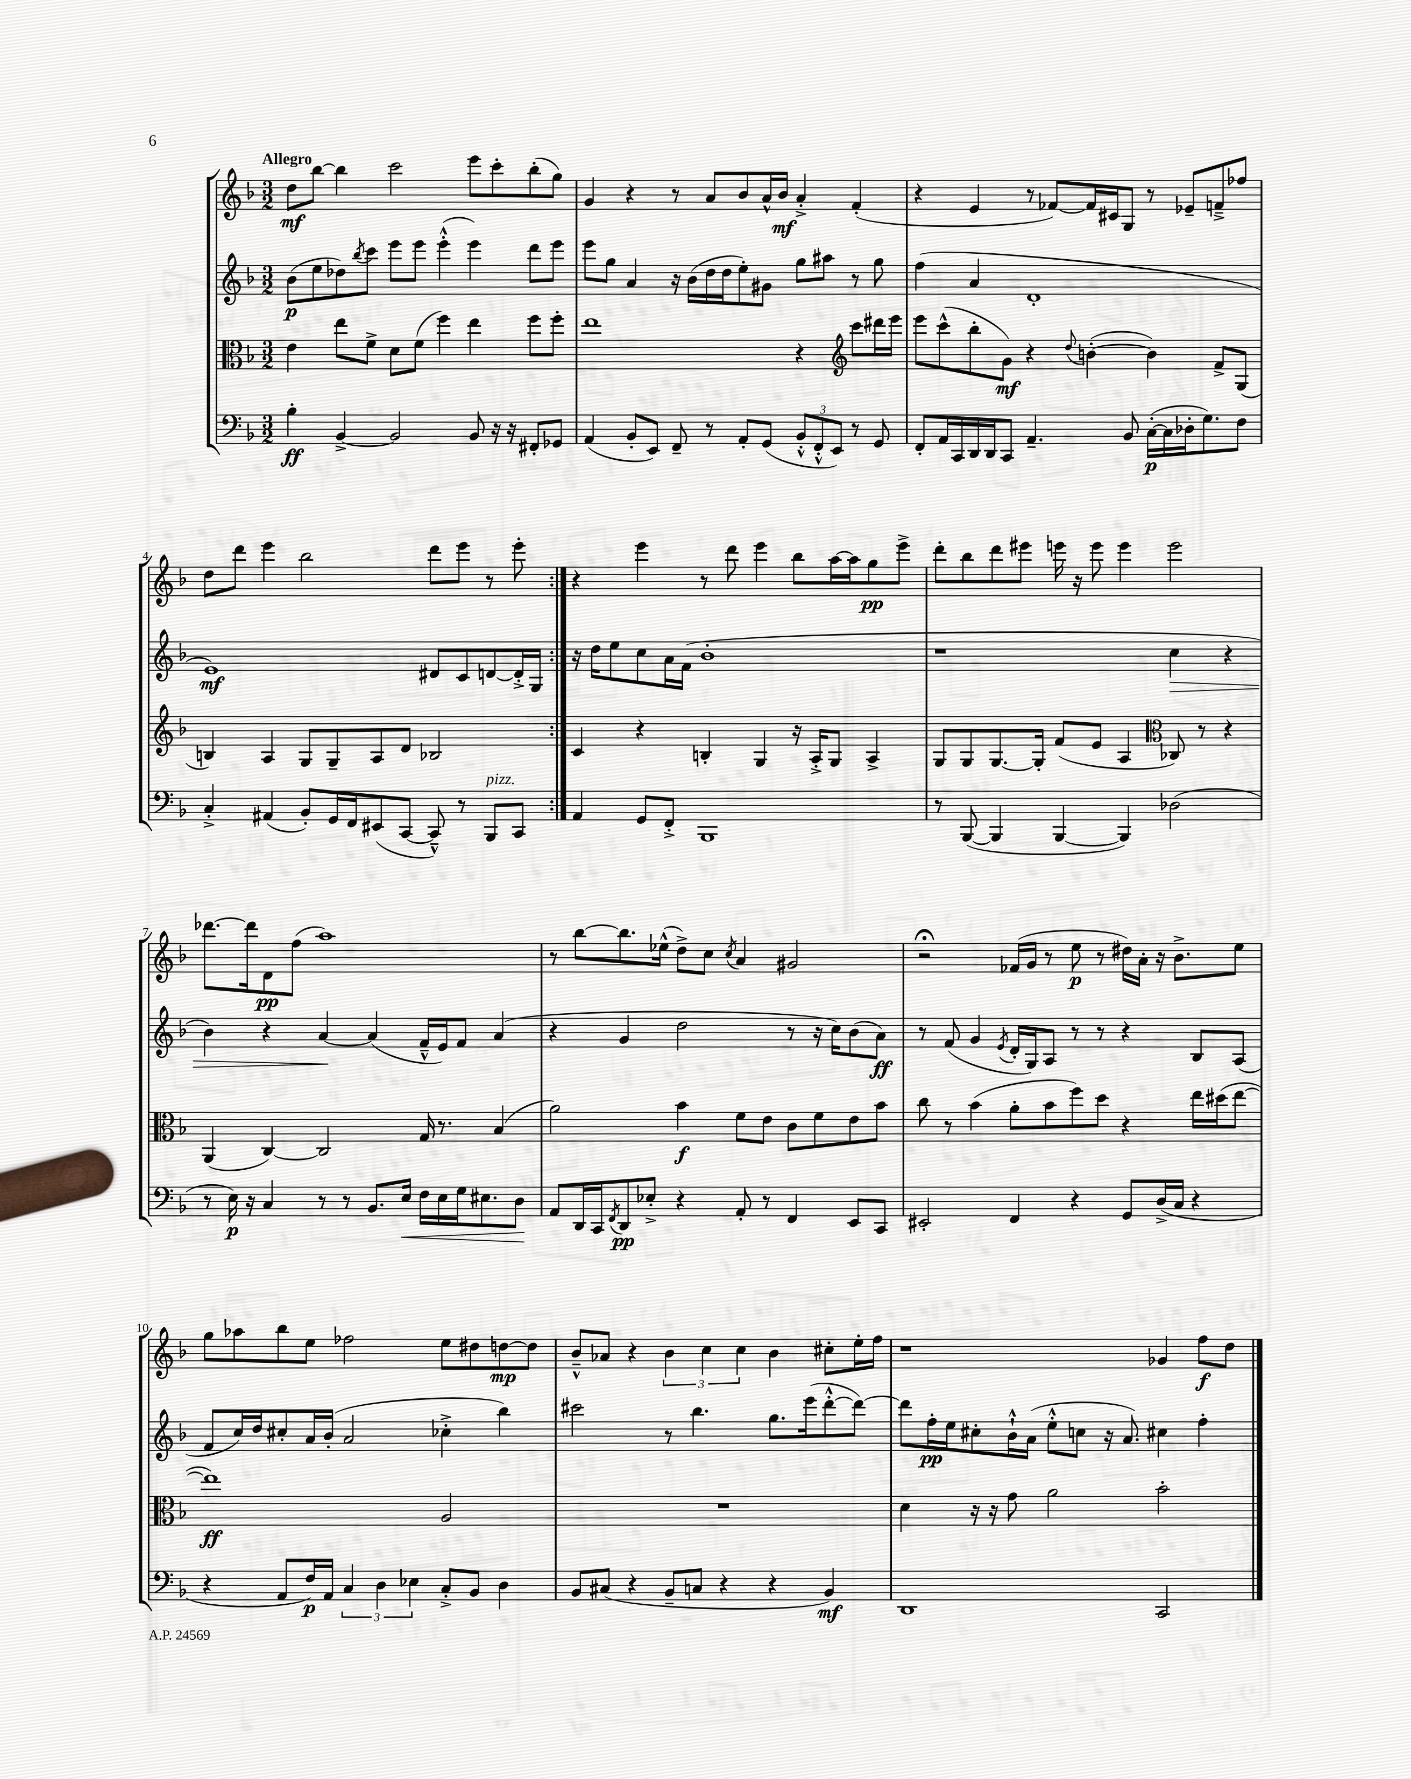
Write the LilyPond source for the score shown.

<<
\new StaffGroup <<
\new Staff = "s0" {
    \clef treble \key f \major \numericTimeSignature \time 3/2 \tempo "Allegro"
    \repeat volta 2 { d''8\mf bes''8~ bes''4 c'''2 e'''8 c'''8-. bes''8-.( g''8) |
    g'4 r4 r8 a'8 bes'8 a'16-^ bes'16\mf a'4-.-> f'4-.( |
    r4 e'4 r8 fes'8~) fes'16 cis'16 g8 r8 ees'8-- f'8---> fes''8 |
    d''8 d'''8 e'''4 bes''2 d'''8 e'''8 r8 e'''8-. | }
    r4 e'''4 r8 d'''8 e'''4 bes''8 a''16~ a''16 g''8\pp e'''8-> |
    d'''8-. bes''8 d'''8 eis'''8 e'''16 r16 e'''8 e'''4 e'''2 |
    des'''8.~ des'''16 d'8\pp f''8( a''1) |
    r8 bes''8~ bes''8. ees''16-^( d''8->) c''8 \acciaccatura { c''8 } a'4 gis'2 |
    r2\fermata fes'16( g'16 r8 e''8\p r8 dis''16) a'16-. r16 bes'8.-> e''8 |
    g''8 aes''8 bes''8 e''8 fes''2 e''8 dis''8 d''8~\mp d''8 |
    bes'8---^ aes'8 r4 \tuplet 3/2 { bes'4 c''4 c''4 } bes'4 cis''8-. e''16-. f''16 |
    r1 ges'4 f''8\f d''8 \bar "|." |
}
\new Staff = "s1" {
    \clef treble \key f \major \numericTimeSignature \time 3/2
    \repeat volta 2 { bes'8\p( e''8 des''8) \acciaccatura { bes''8 } c'''8 e'''8 e'''8 e'''4-.-^( e'''4) d'''8 e'''8 |
    e'''8 g''8 a'4 r16 bes'16( d''16 d''16 e''8-.) gis'8 g''8 ais''8 r8 g''8 |
    f''4( a'4 d'1-. |
    e'1\mf) dis'8 c'8 d'8~ d'16-.-> g16 | }
    r16 d''16 e''8 c''8 a'16 f'16( bes'1-. |
    r1 c''4\> r4 |
    bes'4) r4 a'4~\! a'4( f'16---^ e'16) f'8 a'4( |
    r4 g'4 d''2 r8 r16 c''16) bes'8( a'8\ff) |
    r8 f'8( g'4 \acciaccatura { e'8 } d'16-. g16) a8 r8 r8 r4 bes8 a8( |
    f'8 c''16) d''16 cis''8-. a'16 bes'16-.( a'2 ces''4-.-> bes''4) |
    cis'''2 r8 bes''4. g''8. e'''16( d'''8~-.-^ d'''8~) |
    d'''8 f''16-.\pp e''16 cis''8-. bes'16-!-^ a'16( e''8-.-^ c''8 r16 a'8.) cis''4 f''4-. \bar "|." |
}
\new Staff = "s2" {
    \clef alto \key f \major \numericTimeSignature \time 3/2
    \repeat volta 2 { e'4 e''8 f'8-> d'8 f'8( f''4) e''4 f''8 f''8-. |
    e''1 r4 \clef treble c'''8 dis'''16 e'''16 |
    e'''8 c'''8-^( bes''8-. g'8\mf) r4 \appoggiatura { d''8 } b'4~-.( b'4) f'8-> g8( |
    b4) a4 g8 g8-- a8 d'8 bes2 | }
    c'4 r4 b4-. g4 r16 a16-.-> g8 a4-> |
    g8 g8 g8.~ g16-. f'8( e'8 a4 \clef alto ces8) r8 r4 |
    a,4( c4~) c2 g16 r8. bes4( |
    a'2) bes'4\f f'8 e'8 c'8 f'8 e'8 bes'8 |
    c''8 r8 bes'4( a'8-. bes'8 f''8) d''8 r4 e''16 dis''16( e''8~ |
    e''1\ff) a2 |
    R1. |
    d'4 r16 r16 g'8 a'2 bes'2-. \bar "|." |
}
\new Staff = "s3" {
    \clef bass \key f \major \numericTimeSignature \time 3/2
    \repeat volta 2 { bes4-.\ff bes,4~-> bes,2 bes,8 r16 r16 fis,8-. ges,8 |
    a,4( bes,8-. e,8) f,8-- r8 a,8-. g,8( \tuplet 3/2 { bes,8-.-^ f,8-.-^ e,8) } r8 g,8 |
    f,8-. a,16 c,16 d,16 d,16 c,8 a,4.-- bes,8 c16~-.\p( c16 des16-. g8.) f8 |
    c4-.-> ais,4( bes,8-.) g,16 f,16 eis,8( c,8~ c,8---^) r8 bes,,8^\markup { \italic "pizz." } c,8 | }
    a,4 g,8 f,8-.-> bes,,1 |
    r8 bes,,8~( bes,,4 bes,,4~ bes,,4) des2( |
    r8 e16\p) r16 c4 r8 r8 bes,8. e16\< f16 e16 g16 eis8. d8\! |
    a,8 d,16 c,16 \acciaccatura { f,8 } d,8\pp ees8-.-> r4 a,8-. r8 f,4 e,8 c,8 |
    eis,2-. f,4 r4 g,8 d16->( c16 r4 |
    r4 a,8 f16\p) a,16 \tuplet 3/2 { c4 d4 ees4 } c8-.-> bes,8 d4 |
    bes,8 cis8( r4 bes,8-- c8 r4 r4 bes,4\mf) |
    d,1 c,2 \bar "|." |
}
>>
>>
